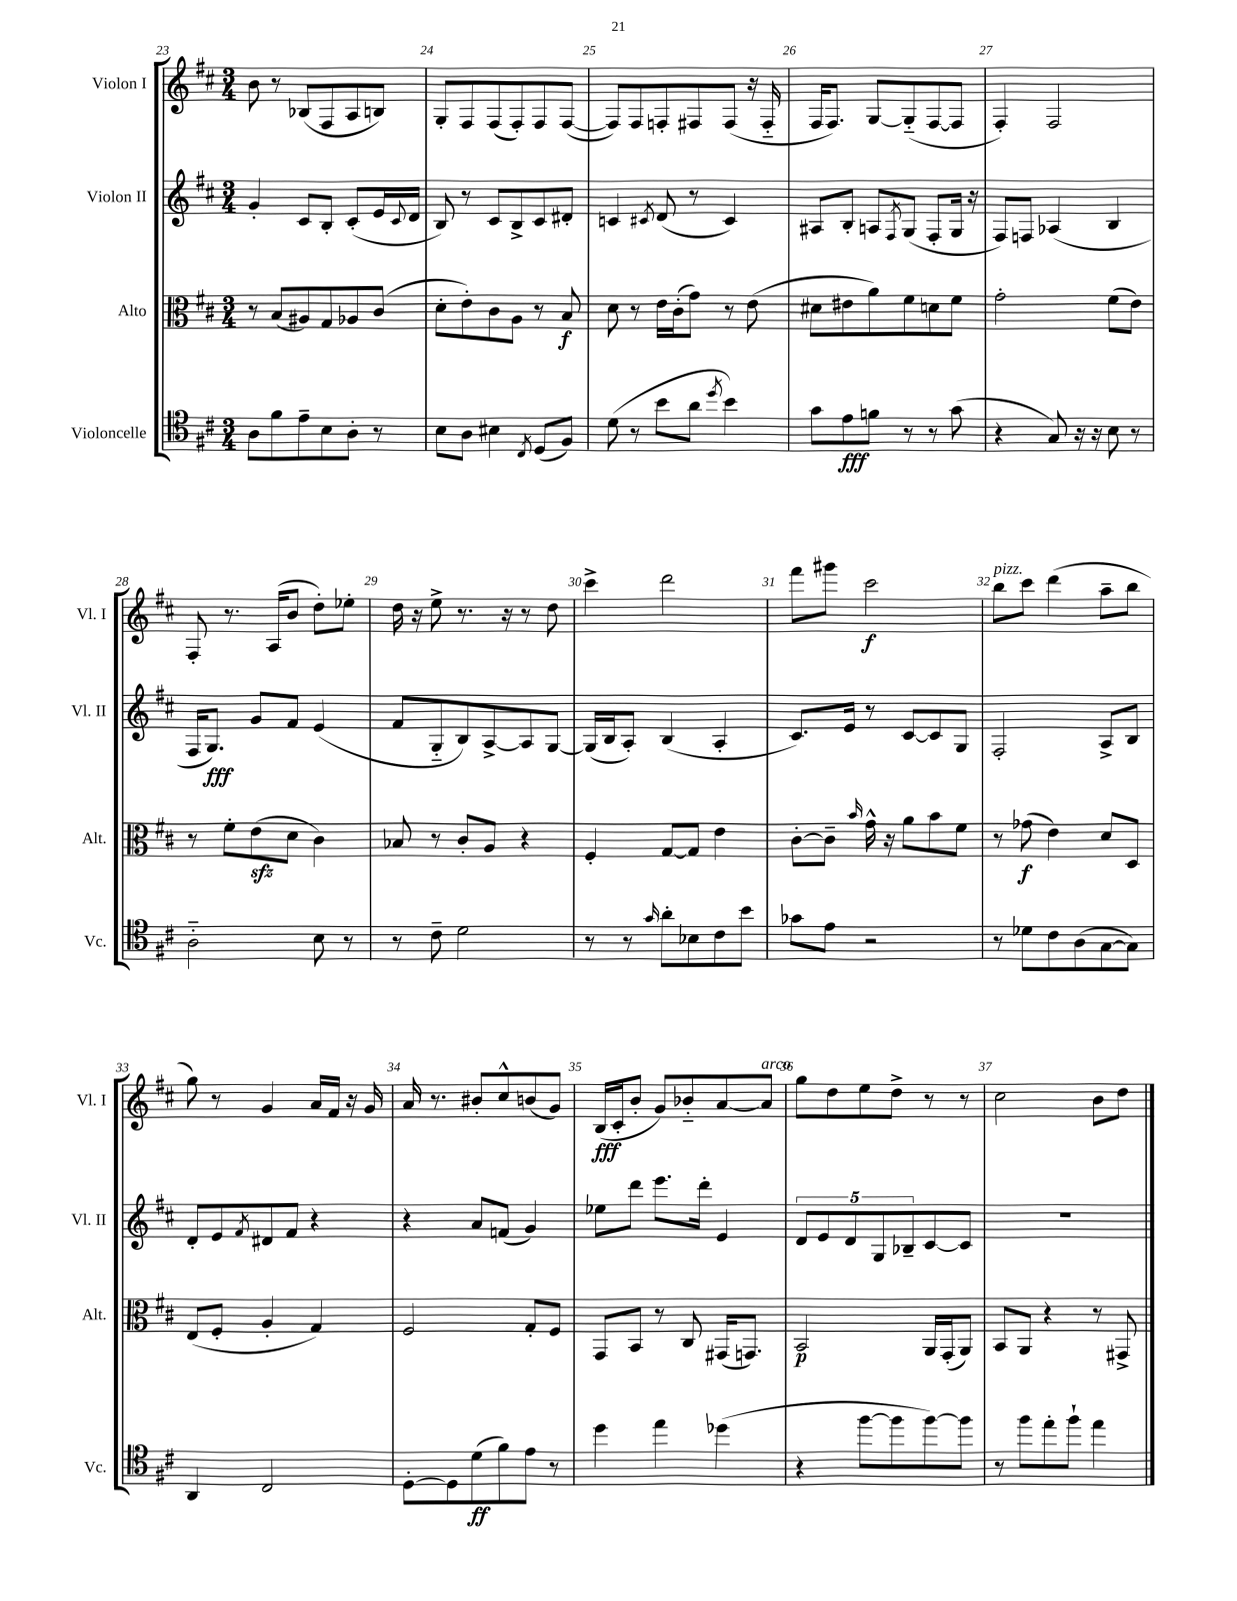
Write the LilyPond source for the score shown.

<<
\new StaffGroup <<
\new Staff = "s0" \with { instrumentName = "Violon I" shortInstrumentName = "Vl. I" } {
    \clef treble \key d \major \numericTimeSignature \time 3/4
    b'8 r8 bes8( fis8 a8 b8) |
    g8-. fis8 fis8( fis8-.) fis8 fis8~( |
    fis8) fis8 f8-. fis8 fis8( r16 fis16-_ |
    fis16 fis8.) g8~ g8-_( fis8~ fis8 |
    fis4-.) fis2 |
    fis8-. r8. a16( b'8 d''8-.) ees''8-. |
    d''16 r16 e''8-> r8. r16 r8 d''8 |
    cis'''4-> d'''2 |
    fis'''8 gis'''8 cis'''2\f |
    b''8^\markup { \italic "pizz." } cis'''8 d'''4( a''8-- b''8 |
    g''8) r8 g'4 a'16 fis'16 r16 g'16 |
    a'16 r8. bis'8-. cis''8-^ b'8( g'8) |
    b16\fff( cis'16-. b'8-. g'8) bes'8-_ a'8~ a'8^\markup { \italic "arco" } |
    g''8 d''8 e''8 d''8-> r8 r8 |
    cis''2 b'8 d''8 \bar "|." |
}
\new Staff = "s1" \with { instrumentName = "Violon II" shortInstrumentName = "Vl. II" } {
    \clef treble \key d \major \numericTimeSignature \time 3/4
    g'4-. cis'8 b8-. cis'8-.( e'16 \appoggiatura { cis'8 } d'16 |
    b8) r8 cis'8 b8-> cis'8 dis'8-. |
    c'4 \acciaccatura { cis'8 } d'8( r8 cis'4) |
    ais8 b8-. a8 \acciaccatura { fis8 } g8( fis8-. g16 r16 |
    fis8) f8 aes4( b4 |
    fis16 g8.\fff) g'8 fis'8 e'4( |
    fis'8 g8-_ b8) a8~-> a8 g8~ |
    g16( b16 a8-.) b4( a4-. |
    cis'8.) e'16 r8 cis'8~ cis'8 g8 |
    fis2-. a8-> b8 |
    d'8-. e'8 \acciaccatura { fis'8 } dis'8 fis'8 r4 |
    r4 a'8 f'8( g'4) |
    ees''8 d'''8 e'''8. d'''16-. e'4 |
    \tuplet 5/4 { d'8 e'8 d'8 g8 bes8-- } cis'8~ cis'8 |
    R2. \bar "|." |
}
\new Staff = "s2" \with { instrumentName = "Alto" shortInstrumentName = "Alt." } {
    \clef alto \key d \major \numericTimeSignature \time 3/4
    r8 b8( ais8) g8 aes8 cis'8( |
    d'8-. e'8-.) cis'8 a8 r8 b8\f |
    d'8 r8 e'16 cis'16-.( g'8) r8 e'8( |
    dis'8 eis'8 a'8) fis'8 d'8 fis'8 |
    g'2-. fis'8( e'8) |
    r8 fis'8-. e'8\sfz( d'8 cis'4) |
    bes8 r8 cis'8-. a8 r4 |
    fis4-. g8~ g8 e'4 |
    cis'8~-. cis'8-- \grace { b'16 } g'16-^ r16 a'8 b'8 fis'8 |
    r8 ges'8\f( e'4) d'8 d8 |
    e8( fis8-. a4-. g4) |
    fis2 g8-. fis8 |
    g,8 b,8 r8 cis8 gis,16( g,8.) |
    b,2\p a,16 g,16-.( a,8) |
    b,8 a,8 r4 r8 gis,8-> \bar "|." |
}
\new Staff = "s3" \with { instrumentName = "Violoncelle" shortInstrumentName = "Vc." } {
    \clef tenor \key d \major \numericTimeSignature \time 3/4
    a8 fis'8 e'8-- b8 a8-. r8 |
    b8 a8 bis4 \acciaccatura { cis8 } d8( fis8) |
    d'8( r8 b'8 a'8 \acciaccatura { d''8 } b'4) |
    g'8 e'8\fff f'8 r8 r8 g'8( |
    r4 g8) r16 r16 b8 r8 |
    a2-_ b8 r8 |
    r8 cis'8-- d'2 |
    r8 r8 \grace { g'16 } a'8-. bes8 cis'8 b'8 |
    ges'8 e'8 r2 |
    r8 des'8 cis'8 a8( g8~ g8) |
    a,4 cis2 |
    d8~-. d8 d'8\ff( fis'8) e'8 r8 |
    d''4 e''4 des''4( |
    r4 fis''8~ fis''8 fis''8~) fis''8 |
    r8 fis''8 e''8-. fis''8-! e''4 \bar "|." |
}
>>
>>
\layout { \context { \Score currentBarNumber = #23 \override BarNumber.break-visibility = ##(#f #t #t) barNumberVisibility = #all-bar-numbers-visible } }
